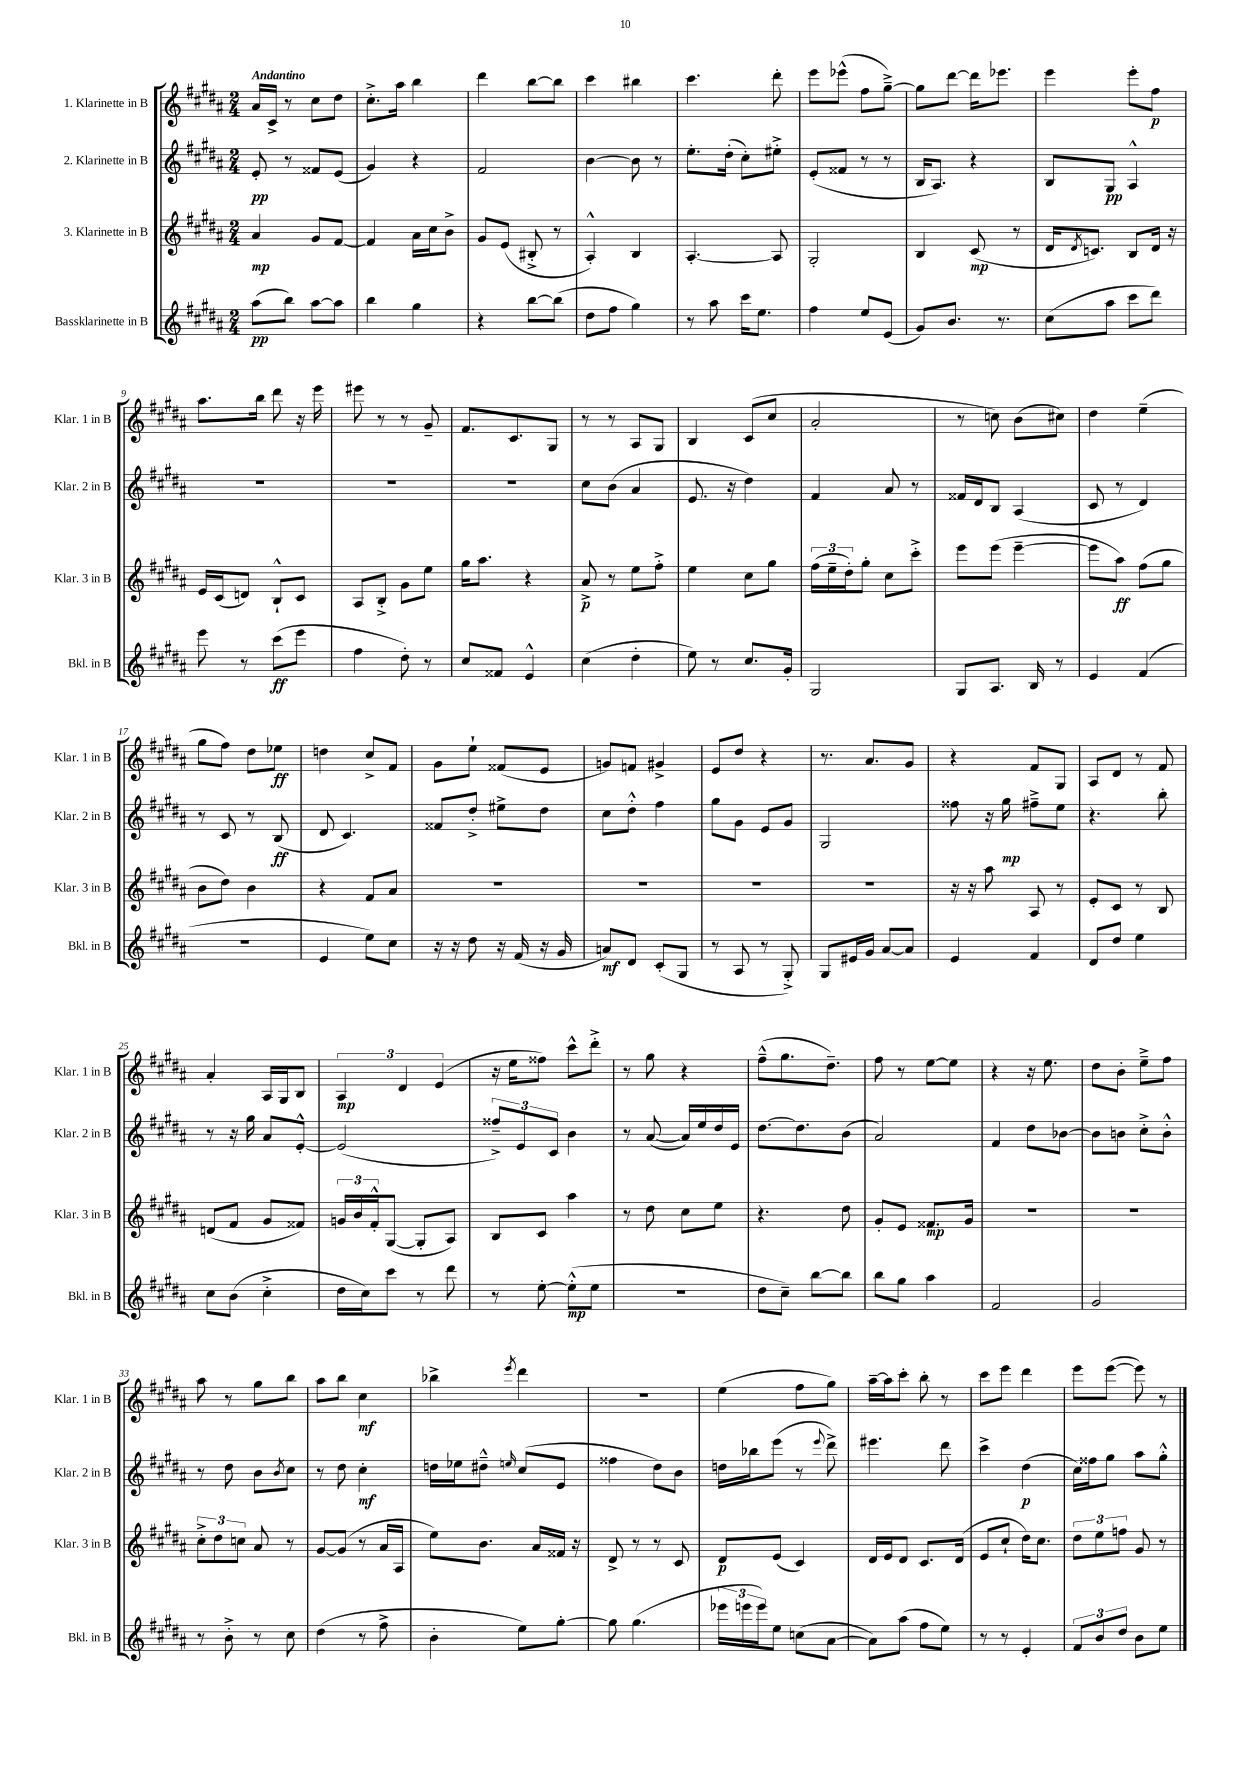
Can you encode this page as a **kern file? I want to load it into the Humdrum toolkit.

**kern	**kern	**kern	**kern
*staff4	*staff3	*staff2	*staff1
*clefG2	*clefG2	*clefG2	*clefG2
*k[f#c#g#d#a#]	*k[f#c#g#d#a#]	*k[f#c#g#d#a#]	*k[f#c#g#d#a#]
*M2/4	*M2/4	*M2/4	*M2/4
(8aa#\L	4a#/	8e'/	16a#/LL
.	.	.	16c#^/JJ
8bb\J)	.	8r	8r
[8aa#\L	8g#/L	8f##/L	8cc#\L
8aa#\]J	[8f#/J	(8e/J	8dd#\J
=	=	=	=
4bb\	4f#/]	4g#/)	8.cc#'^\L
.	.	.	16aa#\Jk
4gg#\	16a#\LL	4r	4bb\
.	16cc#\J	.	.
.	8b^\J	.	.
=	=	=	=
4r	8g#/L	2f#/	4ddd#\
.	(8e/J	.	.
[8bb\L	8B#'^/	.	[8bb\L
(8bb\]J	8r	.	8bb\]J
=	=	=	=
8dd#\L	4A#'^^/)	[4b\	4ccc#\
8ff#\J	.	.	.
4gg#\)	4B/	8b\]	4bb#\
.	.	8r	.
=	=	=	=
8r	[4.A#'/	8.ee'\L	4.ccc#\
8aa#\	.	.	.
.	.	(16dd#'\Jk	.
16ccc#\LK	.	8cc#'\L)	.
8.ee\J	.	.	.
.	8A#/]	8ee#'^\J	8ddd#'\
=	=	=	=
4ff#\	2G#'/	(8e'/L	8eee\L
.	.	8f##/J	(8eee-^^\J
8ee/L	.	8r	8ff#\L
(8e/J	.	8r	[8gg#~^\J)
=	=	=	=
8g#/L)	4B/	16B/LK	8gg#\]L
.	.	8.A#/J)	.
8.b/J	.	.	[8ddd#\J
.	(8c#/	4r	16ddd#\]LK
8.r	.	.	8.eee-\J
.	8r	.	.
=	=	=	=
(8cc#\L	16d#/LK	8B/L	4eee\
.	8qd#/	.	.
.	8.c/J)	.	.
8aa#\J	.	8G#/J	.
8ccc#\L	8B/L	4A#^^/	8eee'\L
8ddd#\J)	16d#/Jk	.	8ff#\J
.	16r	.	.
=	=	=	=
8eee\	16e/LL	2r	8.aa#\L
.	(16c#/J	.	.
8r	8d/J)	.	.
.	.	.	16bb\Jk
(8ccc#\L	8B`^^/L	.	8ddd#\
8eee\J	8c#/J	.	16r
.	.	.	16eee\
=	=	=	=
4ff#\	8A#/L	2r	8eee#\
.	8B'^/J	.	8r
8dd#'\)	8g#\L	.	8r
8r	8ee\J	.	8g#~/
=	=	=	=
8cc#/L	16gg#\LK	2r	8.f#/L
.	8.aa#\J	.	.
8f##/J	.	.	.
.	.	.	8.c#/
4e^^/	4r	.	.
.	.	.	8G#/J
=	=	=	=
(4cc#\	8a#^/	8cc#\L	8r
.	8r	(8b\J	8r
4dd#'\	8ee\L	4a#/	8A#/L
.	8ff#'^\J	.	8G#/J
=	=	=	=
8ee\)	4ee\	8.e/	4B/
8r	.	.	.
.	.	16r	.
8.cc#/L	8cc#\L	4dd#\)	(8c#/L
.	8gg#\J	.	8cc#/J
16g#'/Jk	.	.	.
=	=	=	=
2G#/	(24ff#\LL	4f#/	2a#'/
.	24ee~\	.	.
.	24dd#'\J)	.	.
.	8gg#'\J	.	.
.	8cc#\L	8a#/	.
.	8ccc#'^\J	8r	.
=	=	=	=
8G#/L	8eee\L	16f##/LL	8r
.	.	16d#/J	.
8.A#/J	(8eee\J	8B/J	8cc\)
.	[4eee~\	(4A#/	(8b\L
16B/	.	.	.
8r	.	.	8cc#\J)
=	=	=	=
4e/	8eee\]L	8c#/	4dd#\
.	8aa#\J)	8r	.
(4f#/	(8ff#\L	4d#/)	(4ee~\
.	8gg#\J	.	.
=	=	=	=
2r	8b\L	8r	8gg#\L
.	8dd#\J)	8c#/	8ff#\J)
.	4b\	8r	8dd#\L
.	.	(8B/	8ee-\J
=	=	=	=
4e/	4r	8d#/	4dd\
.	.	4.c#/)	.
8ee\L)	8f#/L	.	8cc#^/L
8cc#\J	8a#/J	.	8f#/J
=	=	=	=
16r	2r	8f##/L	8g#\L
16r	.	.	.
8dd#\	.	8dd#'^/J	8ee`\J
16r	.	8ee#^\L	(8f##/L
(16f#/	.	.	.
16r	.	8dd#\J	8e/J
16g#/	.	.	.
=	=	=	=
8a/L)	2r	8cc#\L	8g/L)
8d#/J	.	8dd#'^^\J	8f/J
(8c#'/L	.	4ff#\	4g#^/
8G#/J	.	.	.
=	=	=	=
8r	2r	8gg#\L	8e/L
8A#/	.	8g#\J	8dd#/J
8r	.	8e/L	4r
8G#'^/)	.	8g#/J	.
=	=	=	=
8G#/L	2r	2G#/	8.r
16e#/L	.	.	.
16g#/JJ	.	.	8.a#/L
[8a#/L	.	.	.
8a#/]J	.	.	8g#/J
=	=	=	=
4e/	16r	8ff##\	4r
.	16r	.	.
.	8aa#\	16r	.
.	.	16gg#\	.
4f#/	8A#/	8ff#~^\L	8f#/L
.	8r	8ee\J	8G#/J
=	=	=	=
8d#/L	8e'/L	4.r	8A#/L
8dd#/J	8c#/J	.	8d#/J
4ee\	8r	.	8r
.	8B/	8bb'\	8f#/
=	=	=	=
8cc#\L	(8d/L	8r	4a#'/
(8b\J	8f#/J	16r	.
.	.	16gg#\	.
4cc#'^\	8g#/L	8a#/L	16A#/LL
.	.	.	16G#/J
.	8f##/J)	[8e'^^/J	8B/J
=	=	=	=
16dd#\LL	24g/LL	(2e/]	6A#/
.	24b/	.	.
16cc#\J)	.	.	.
.	24f#'^^/J	.	.
8ccc#\J	([8G#/J	.	.
.	.	.	6d#/
8r	8G#'/]L	.	.
.	.	.	(6e/
8ddd#\	8A#/J)	.	.
=	=	=	=
8r	8B/L	12ff##~^/L)	16r
.	.	.	16ee\LK
.	.	12e/	.
[8ee'\	8c#/J	.	8ff##\J)
.	.	12c#/J	.
(8ee'^^\]L	4aa#\	4b\	8ccc#^^\L
8ee\J	.	.	8ddd#'^\J
=	=	=	=
2r	8r	8r	8r
.	8dd#\	([8a#/	8gg#\
.	8cc#\L	16a#/]LL)	4r
.	.	16ee/	.
.	8ee\J	16dd#/	.
.	.	16e/JJ	.
=	=	=	=
8dd#\L	4.r	[8.dd#\L	(8ff#~^^\L
8cc#~\J)	.	.	8.gg#\
.	.	8.dd#\]	.
[8bb\L	.	.	.
.	.	.	8.dd#~\J)
8bb\]J	8dd#\	(8b\J	.
=	=	=	=
8bb\L	8g#'/L	2a#/)	8ff#\
8gg#\J	8e/J	.	8r
4aa#\	8.f##/L	.	[8ee\L
.	.	.	8ee\]J
.	16g#/Jk	.	.
=	=	=	=
2f#/	2r	4f#/	4r
.	.	8dd#\L	16r
.	.	.	8.ee\
.	.	[8b-\J	.
=	=	=	=
2g#/	2r	8b-\]L	8dd#\L
.	.	8b\J	8b'\J
.	.	8cc#'^\L	8ee~^\L
.	.	8b'^^\J	8ff#\J
=	=	=	=
8r	12cc#'^\L	8r	8aa#\
.	12dd#\	.	.
8b'^\	.	8dd#\	8r
.	12cc\J	.	.
8r	8a#/	8b\L	8gg#\L
.	.	8qb/	.
8cc#\	8r	8cc#\J	8bb\J
=	=	=	=
(4dd#\	[8g#/L	8r	8aa#\L
.	(8g#/]J	8dd#\	8bb\J
8r	8r	4cc#'\	4cc#\
8ff#^\	16a#/LL	.	.
.	16A#/JJ	.	.
=	=	=	=
4b'\	8ee\L)	16dd\LL	4bb-^\
.	.	16ee-\J	.
.	8.b\J	8dd#~^^\J	.
.	.	16qqee/	8qeee/
8ee\L)	.	(8cc#/L	4ddd#\
.	16a#/LL	.	.
[8gg#'\J	16f##/JJ	8e/J	.
.	16r	.	.
=	=	=	=
8gg#\]	8d#^/	4ff##\	2r
(4.gg#\	8r	.	.
.	8r	8dd#\L)	.
.	8c#/	8b\J	.
=	=	=	=
24eee-\LL	8d#/L	16dd\LL	(4ee\
24eee\	.	.	.
.	.	16bb-\J	.
24eee\J)	.	.	.
8ee\J	(8e/J	(8eee\J	.
(8cc\L	4c#/)	8r	8ff#\L
.	.	8qqeee/	.
[8a#\J	.	8ddd#^\)	8gg#\J)
=	=	=	=
8a#\]L)	16d#/LL	4.eee#\	[16aa#~\LL
.	16e/J	.	16aa#\]J
(8aa#\J	8d#/J	.	8ccc#'\J
8ff#\L	8.c#/L	.	8bb'\
8ee\J)	.	8ddd#\	8r
.	(16d#/Jk	.	.
=	=	=	=
8r	8e/L	4ccc#^\	8ccc#\L
8r	8cc#`/J	.	8eee\J
4e'/	16dd#\LK)	(4dd#\	4ddd#\
.	8.cc#\J	.	.
=	=	=	=
12f#/L	12dd#\L	16cc#\LL)	8eee\L
.	.	16ff##\J	.
12b/	12ee\	.	.
.	.	8gg#\J	([8eee\J
12dd#/J	12ff\J	.	.
8b\L	8g#/	8aa#\L	8eee\])
8ee\J	8r	8gg#'^^\J	8r
==	==	==	==
*-	*-	*-	*-
